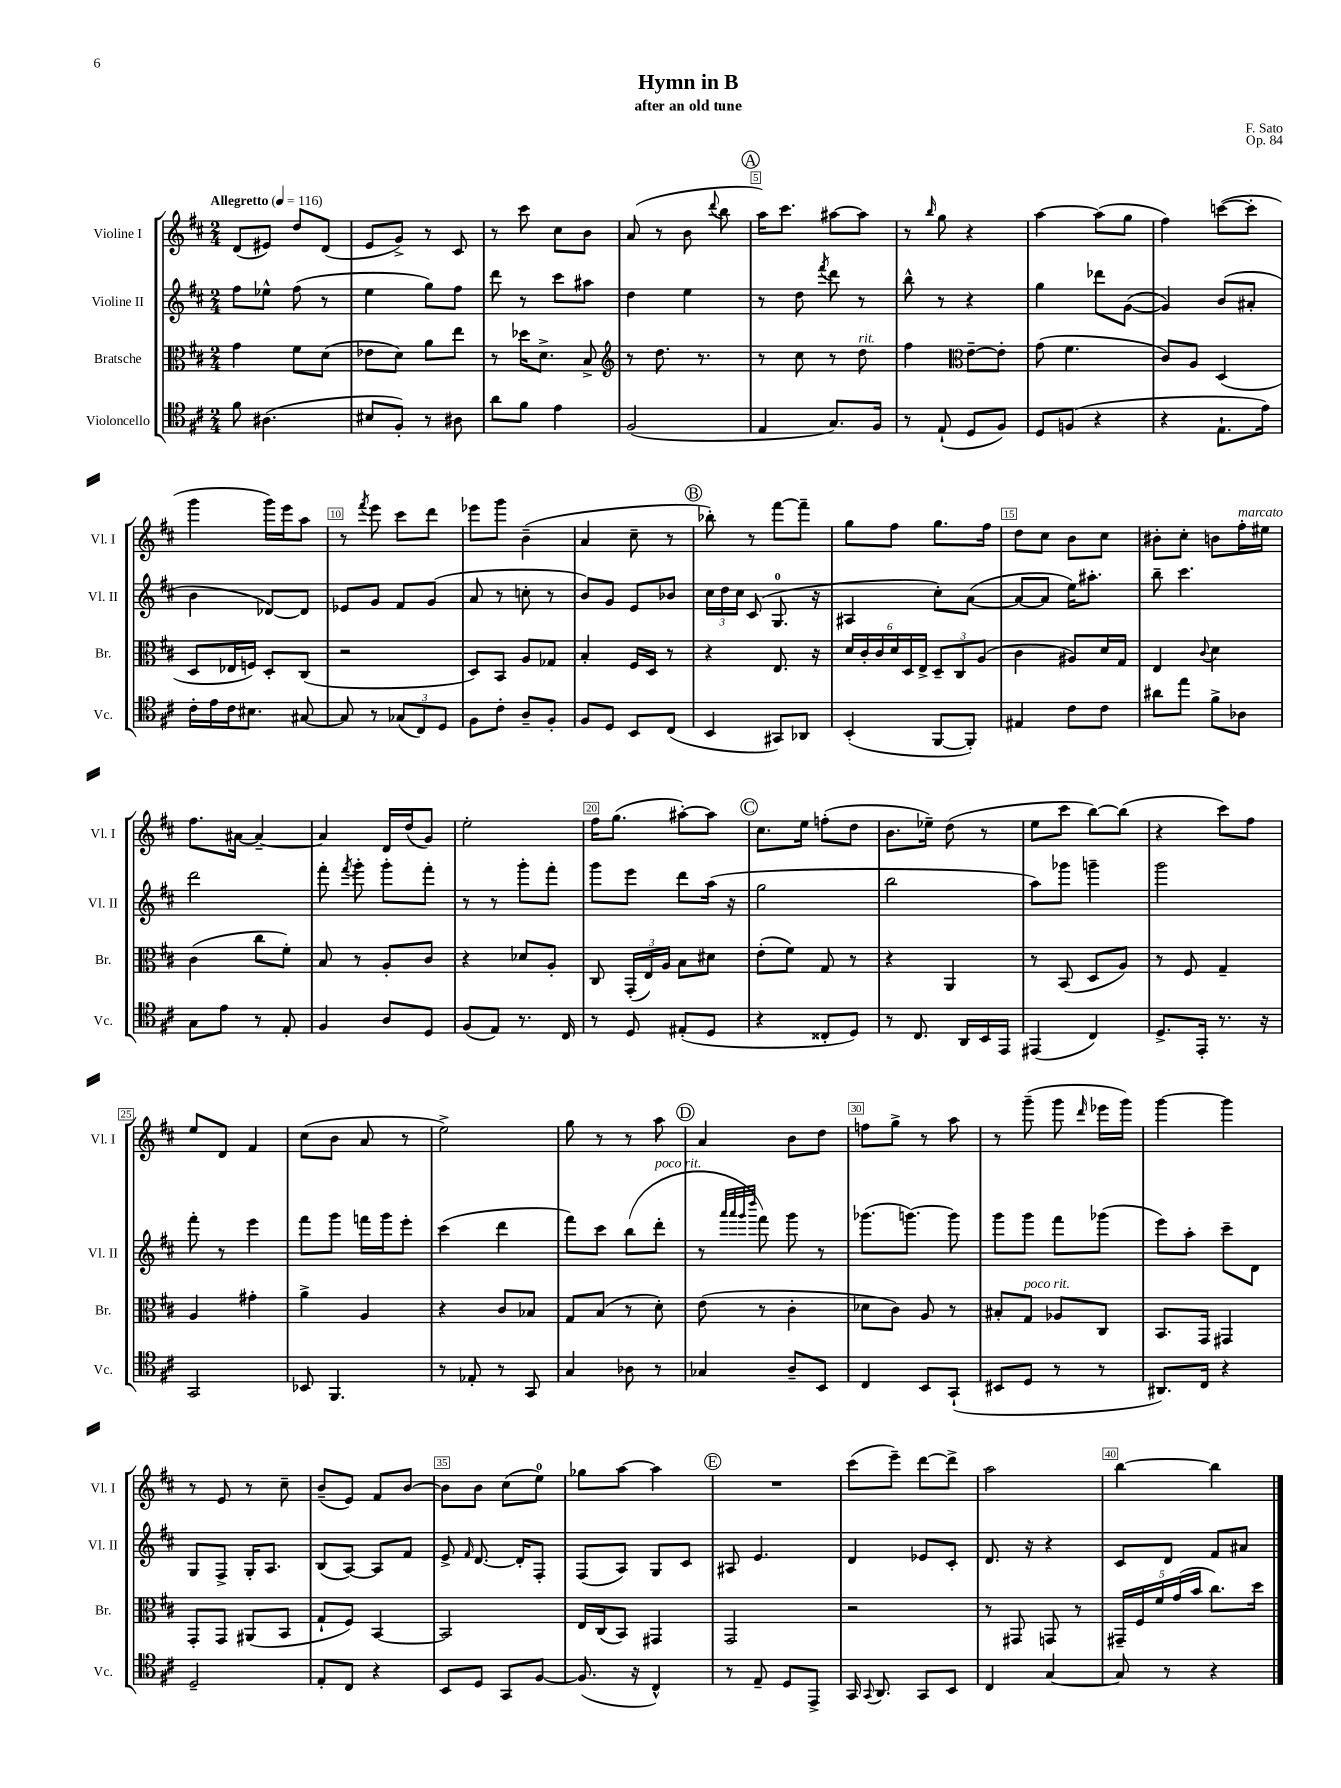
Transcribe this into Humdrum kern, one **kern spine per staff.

**kern	**kern	**kern	**kern
*part4	*part3	*part2	*part1
*staff4	*staff3	*staff2	*staff1
*I"Violoncello	*I"Bratsche	*I"Violine II	*I"Violine I
*I'Vc.	*I'Br.	*I'Vl. II	*I'Vl. I
*clefC4	*clefC3	*clefG2	*clefG2
*k[f#c#]	*k[f#c#]	*k[f#c#]	*k[f#c#]
*M2/4	*M2/4	*M2/4	*M2/4
*MM116	*MM116	*MM116	*MM116
=1	=1	=1	=1
!	!	!	!LO:TX:a:B:t=Allegretto
8f#\	4g\	8ff#\L	(8d/L
(4.A#X\	.	8ee-X^^\J	8e#X/J)
.	8f#\L	(8ff#\	8dd/L
.	(8d\J	8r	(8d/J
=2	=2	=2	=2
8B#X/L	8e-X\L	4ee\	8e/L
8F#'/J)	8d\J)	.	8g^/J)
8r	8a\L	8gg\L)	8r
8A#X\	8ee\J	8ff#\J	8c#/
=3	=3	=3	=3
8a\L	8r	8ddd\	8r
8f#\J	16dd-X\KL	8r	8ccc#\
.	8.d^\J	.	.
4e\	.	8ccc#\L	8cc#\L
.	8B^/	8aa#X\J	8b\J
=4	=4	=4	=4
*	*clefG2	*	*
(2F#/	8r	4dd\	(8a/
.	8.dd\	.	8r
.	.	4ee\	8b\
.	8.r	.	.
.	.	.	8qqddd/
.	.	.	8bb\
!!LO:REH:place=s1:t=A
=5	=5	=5	=5
4E/	8r	8r	16aa\KL)
.	.	.	8.ccc#\J
.	8cc#\	8dd\	.
.	.	8qfff#/	.
8.G/L)	8r	8ddd\	[8aa#X\L
!	!LO:TX:a:i:t=rit.	!	!
.	8dd\	8r	8aa#\J]
16F#/Jk	.	.	.
=6	=6	=6	=6
8r	4ff#\	8bb^^\	8r
.	.	.	16qqbb/
(8E`/	.	8r	8gg\
*	*clefC3	*	*
8D/L	[8e~\L	4r	4r
8F#/J)	8e'\J]	.	.
=7	=7	=7	=7
8D/L	(8g\	4gg\	[4aa\
(8Fn/J	4.f#\	.	.
4r	.	8ddd-X\L	(8aa\L]
.	.	([8g\J	8gg\J
=8	=8	=8	=8
4r	8c#/L)	4g/])	4ff#\)
.	8A/J	.	.
8.E`\L	(4D/	(8b/L	([8cccn\L
.	.	8a#X'/J	8ccc'\J]
16e\Jk)	.	.	.
!!LO:LB:g=z
=9	=9	=9	=9
16c#'\LL	8D/L	4b\	4ggg\
16e\	.	.	.
16c#\J	16E-X/L	.	.
8.B#X\J	16Fn/JJ)	.	.
.	8D'/L	[8d-X/L)	16ggg\LL)
.	.	.	16eee\J
[8G#X/	(8C#/J	8d-/J]	8aa\J
=10	=10	=10	=10
8G#/]	2r	8e-X/L	8r
.	.	.	8qfff#/
8r	.	8g/J	8eee\
(12G-X/L	.	8f#/L	8ccc#\L
12C#/)	.	.	.
.	.	(8g/J	8ddd\J
12D/J	.	.	.
=11	=11	=11	=11
8F#\L	8D/L)	8a/	8eee-X\L
8c#'\J	8BB/J	8r	8ggg\J
8A~/L	8A/L	8ccn'\	(4b~\
8F#'/J	8G-X/J	8r	.
=12	=12	=12	=12
8F#/L	4B'/	8b/L)	4a/
8D/J	.	8g/J	.
8BB/L	16F#/LL	8e/L	8cc#~\
.	16D/JJ	.	.
(8C#/J	8r	8b-X/J	8r
!!LO:REH:place=s1:t=B
=13	=13	=13	=13
4BB/	4r	24cc#\LL	8bb-X'\)
.	.	24dd\	.
.	.	24cc#\JJ	.
.	.	(8c#/	8r
8GG#X/L)	8.E/	8.G/	[8fff#\L
8AA-X/J	.	.	8fff#~\J]
.	16r	16r	.
=14	=14	=14	=14
(4BB'/	24d/LL	4A#X/	8gg\L
.	24c#'/	.	.
.	24c#/	.	.
.	24d/	.	8ff#\J
.	24D/	.	.
.	24E^/JJ	.	.
[8FF#/L	12D~/L	8cc#'\L)	8.gg\L
.	12C#/	.	.
8FF#'/J])	.	([8a\J	.
.	(12A/J	.	.
.	.	.	16ff#\Jk
=15	=15	=15	=15
4E#X/	4c#\	8a/L_	8dd\L
.	.	8a/J]	8cc#\J
8c#\L	8A#X/L)	16ee\KL)	8b\L
.	.	8.aa#X'\J	.
8c#\J	16d/L	.	8cc#\J
.	16G/JJ	.	.
=16	=16	=16	=16
8a#X\L	4E/	8bb~\	8b#X'\L
8ee\J	.	4.ccc#\	8cc#'\J
.	8qqc#/	.	.
8f#^\L	4d\	.	8bn\L
!	!	!	!LO:TX:a:i:t=marcato
8A-X\J	.	.	16ff#'\L
.	.	.	16ee#X\JJ
!!LO:LB:g=z
=17	=17	=17	=17
8G\L	(4c#\	2ddd\	8.ff#\L
8e\J	.	.	.
.	.	.	[16a#X\Jk
8r	8cc#\L	.	4a#~/_
8E'/	8f#'\J)	.	.
=18	=18	=18	=18
4F#/	8B/	8fff#'\	4a#/]
.	.	8qfff#/	.
.	8r	8ggg'\	.
8A/L	8A'/L	8ggg'\L	16d/LL
.	.	.	(16dd/J
8D/J	8c#/J	8fff#'\J	8g/J)
=19	=19	=19	=19
(8F#/L	4r	8r	2ee'\
8E/J)	.	8r	.
8.r	8d-X/L	8ggg'\L	.
.	8A'/J	8fff#'\J	.
16C#/	.	.	.
=20	=20	=20	=20
8r	8C#/	8ggg\L	16ff#\KL
.	.	.	(8.gg\J
8D/	(24GG'/LL	8eee\J	.
.	24E/)	.	.
.	24A/JJ	.	.
(8E#X'/L	8B\L	8ddd\L	[8aa#X'\L)
8D/J	8d#X\J	(16aa\Jk	8aa#\J]
.	.	16r	.
!!LO:REH:place=s1:t=C
=21	=21	=21	=21
4r	(8e'\L	2gg\	8.cc#\L
.	8f#\J)	.	.
.	.	.	16ee\Jk
8C##X'/L	8G/	.	(8ffn'\L
8D/J)	8r	.	8dd\J
=22	=22	=22	=22
8r	4r	2bb\	8.b\L
8.C#/	.	.	.
.	.	.	16ee-X~\Jk)
.	4AA/	.	(8dd\
16AA/LL	.	.	.
16BB/	.	.	8r
16EE/JJ	.	.	.
=23	=23	=23	=23
(4EE#X/	8r	8aa\L)	8ee\L
.	(8BB/	8ggg-X\J	8ccc#\J
4C#/)	8D/L	4gggn~\	[8bb\L)
.	8A/J)	.	(8bb\J]
=24	=24	=24	=24
8.D^/L	8r	2ggg\	4r
.	8F#/	.	.
16EE'/Jk	.	.	.
8.r	4G~/	.	8ccc#\L)
.	.	.	8ff#\J
16r	.	.	.
!!LO:LB:g=z
=25	=25	=25	=25
2GG/	4A/	8fff#'\	8ee/L
.	.	8r	8d/J
.	4g#X'\	4eee\	4f#/
=26	=26	=26	=26
8BB-X/	4a^\	8fff#\L	(8cc#\L
4.FF#/	.	8ggg\J	8b\J
.	4A/	16fffn\LL	8a/
.	.	16ggg\J	.
.	.	8eee'\J	8r
=27	=27	=27	=27
8r	4r	(4ccc#\	2ee^\)
8E-X'/	.	.	.
8r	8c#/L	4ddd\	.
8GG/	8B-X/J	.	.
=28	=28	=28	=28
4G/	8G/L	8fff#\L)	8gg\
.	(8B/J	8ccc#\J	8r
8A-X\	8r	(8bb\L	8r
!	!	!LO:TX:a:i:t=poco rit.	!
8r	8d'\)	8ddd'\J	8aa\
!!LO:REH:place=s1:t=D
=29	=29	=29	=29
4G-X/	(8e\	8r	4a/
.	.	32qqaaa/LLL	.
.	.	32qqaaa/	.
.	.	32qqggg/	.
.	.	32qqdddd/JJJ	.
.	8r	8fff#\)	.
8A~/L	4c#'\	8ggg\	8b\L
8BB/J	.	8r	8dd\J
=30	=30	=30	=30
4C#/	8d-X\L	(8.ggg-X\L	8ffn\L
.	8c#\J)	.	8gg^\J
.	.	[8.gggn\J)	.
8BB/L	8A/	.	8r
(8GG`/J	8r	8ggg\]	8aa\
=31	=31	=31	=31
8BB#X/L	8B#X'/L	8ggg\L	8r
!	!LO:TX:a:i:t=poco rit.	!	!
8D/J	8G/J	8ggg\J	(8ggg~\
8r	8A-X/L	8fff#\L	8ggg\
.	.	.	16qqddd/
8r	8C#/J	(8ggg-X\J	16eee-X\LL
.	.	.	16ggg\JJ)
=32	=32	=32	=32
8.AA#X/L)	8.BB/L	8eee\L)	[4ggg\
.	.	8aa'\J	.
16C#/Jk	16GG/Jk	.	.
4r	4GG#X/	8ccc#~\L	4ggg\]
.	.	8d\J	.
!!LO:LB:g=z
=33	=33	=33	=33
2D~/	8GG'/L	8G/L	8r
.	8GG/J	8F#^/J	8e/
.	(8AA#X/L	16G'/KL	8r
.	.	8.A/J	.
.	8BB/J	.	8cc#~\
=34	=34	=34	=34
8E'/L	8G`/L	(8B/L	(8b~/L
8C#/J	8F#/J)	[8A/J)	8e/J)
4r	[4BB/	8A/L]	8f#/L
.	.	8f#/J	[8b/J
=35	=35	=35	=35
8BB/L	2BB/]	8e^/	8b\L]
.	.	16qqf#/	.
8D/J	.	[8.d/	8b\J
8GG/L	.	.	(8cc#\L
.	.	16d'/KL]	.
[8F#/J	.	8F#'/J	8ee\J)
=36	=36	=36	=36
(8.F#/]	16E/LL	(8F#/L	8gg-X\L
.	(16C#/J	.	.
.	8BB/J)	8A/J)	[8aa\J
16r	.	.	.
4C#^^/)	4GG#X/	8G/L	4aa\]
.	.	8c#/J	.
!!LO:REH:place=s1:t=E
=37	=37	=37	=37
8r	2GG/	8A#X/	2r
8E~/	.	4.e/	.
8D/L	.	.	.
8EE^/J	.	.	.
=38	=38	=38	=38
16GG/	2r	4d/	(8ccc#\L
8qqGG/	.	.	.
8.AA/	.	.	.
.	.	.	8eee~\J)
8GG/L	.	8e-X/L	[8ddd\L
8BB/J	.	8c#'/J	8ddd^\J]
=39	=39	=39	=39
4C#/	8r	8.d/	2aa\
.	8GG#X/	.	.
.	.	16r	.
[4G/	8GGn/	4r	.
.	8r	.	.
=40	=40	=40	=40
8G/]	20GG#X~/LL	8c#/L	[4bb\
.	20F#/	.	.
.	20f#/	.	.
8r	.	8d/J	.
.	(20g/	.	.
.	20b/JJ	.	.
4r	8.cc#\L)	8f#/L	4bb\]
.	.	8a#X/J	.
.	16dd\Jk	.	.
==	==	==	==
*-	*-	*-	*-
